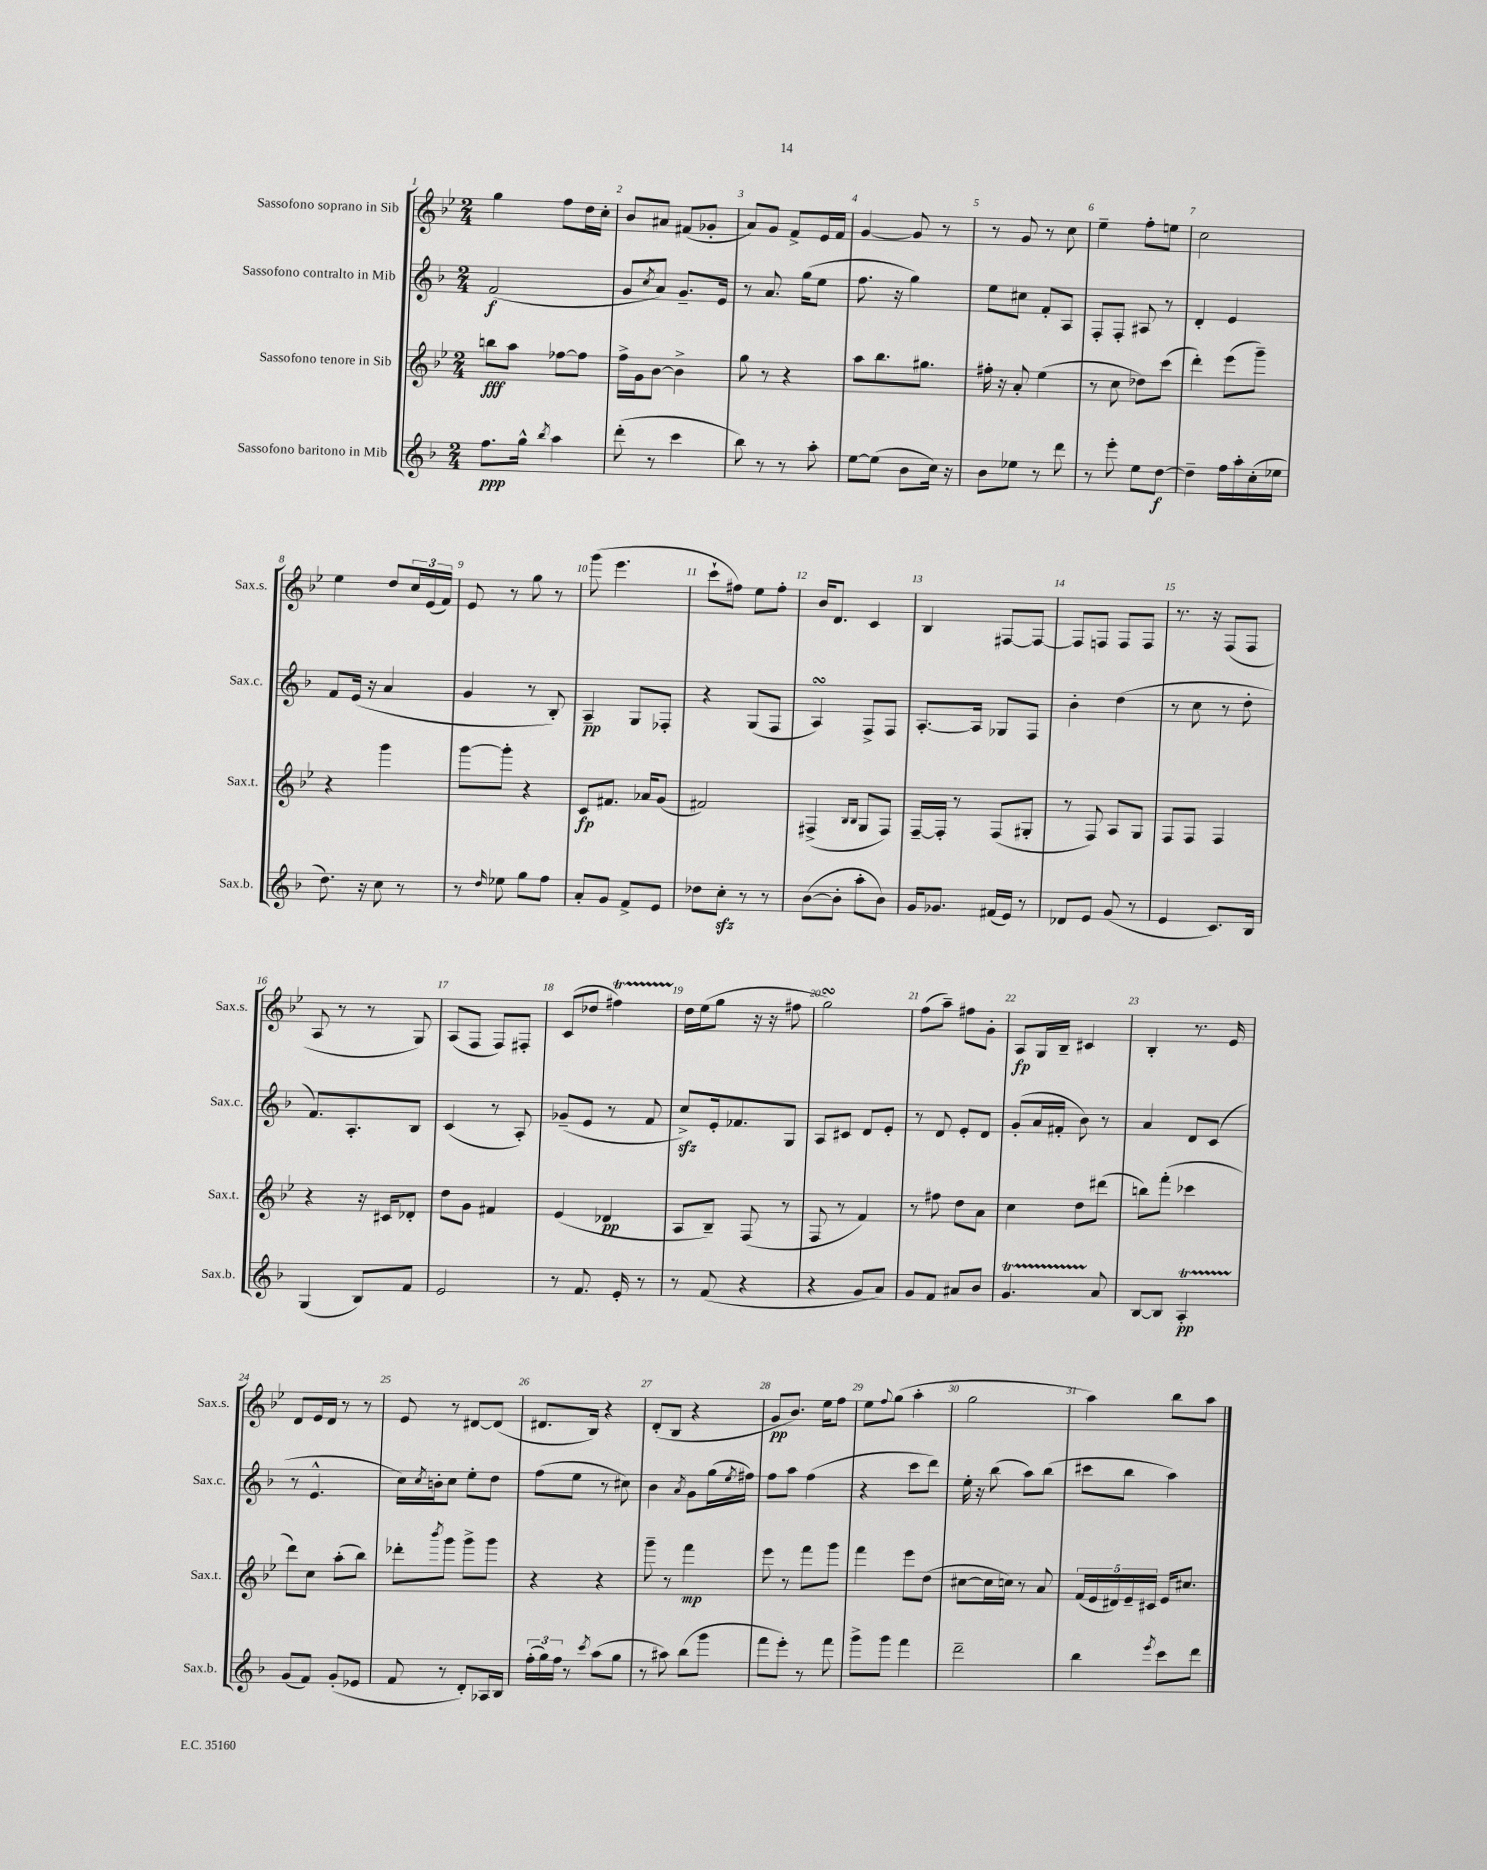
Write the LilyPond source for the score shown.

<<
\new StaffGroup <<
\new Staff = "s0" \with { instrumentName = "Sassofono soprano in Sib" shortInstrumentName = "Sax.s." } {
    \clef treble \key bes \major \numericTimeSignature \time 2/4
    g''4 f''8 d''16 c''16-. |
    bes'8 ais'8 fis'8( ges'8-. |
    a'8) g'8 f'8-> ees'16 f'16 |
    g'4~ g'8 r8 |
    r8 g'8 r8 c''8 |
    ees''4-- f''8-. e''8 |
    c''2 |
    ees''4 d''8 \tuplet 3/2 { c''16 ees'16( f'16) } |
    ees'8 r8 g''8 r8 |
    g'''8( ees'''4. |
    c'''8-! fis''8) ees''8 fis''8-. |
    bes'16 d'8. c'4 |
    bes4 fis8~ fis8~ |
    fis8 f8 f8 f8 |
    r8. r16 f8( f8 |
    a8 r8 r8 g8) |
    a8( f8 f8) fis8-. |
    c'8( des''8 fis''4\startTrillSpan) |
    d''16\stopTrillSpan ees''16( g''8 r16 r16 fis''8 |
    g''2\turn) |
    f''8( a''8--) fis''8 g'8-. |
    a8\fp g16 bes16-- cis'4 |
    bes4-. r8. ees'16 |
    d'8 ees'16 d'16 r8 r8 |
    ees'8 r8 dis'8~ dis'8( |
    dis'8. bes16) r4 |
    d'8-.( bes8 r4 |
    g'8\pp bes'8.) ees''16 f''8 |
    ees''8 \appoggiatura { f''8 } g''8( a''4-. |
    g''2 |
    a''4) bes''8 a''8 \bar "|." |
}
\new Staff = "s1" \with { instrumentName = "Sassofono contralto in Mib" shortInstrumentName = "Sax.c." } {
    \clef treble \key f \major \numericTimeSignature \time 2/4
    f'2\f( |
    g'8 \acciaccatura { c''8 } a'8) g'8.-- e'16 |
    r8 a'8. g''16( e''8 |
    f''8. r16 g''4) |
    e''8 cis''8 f'8-. a8 |
    f8-. f8-. ais8 r8 |
    d'4-. e'4 |
    f'8 e'16( r16 a'4 |
    g'4 r8 bes8-.) |
    a4--\pp g8 fes8-. |
    r4 g8( f8 |
    a4\turn) f8-> f8 |
    a8.~-. a16 ges8 f8 |
    bes'4-. d''4( |
    r8 c''8 r8 d''8-. |
    f'8.) a8.-. bes8 |
    c'4( r8 a8-.) |
    ges'8--( e'8 r8 f'8 |
    c''8->\sfz) e'16-. fes'8. g8 |
    a8 cis'8 d'8 e'8-. |
    r8 d'8 e'8-. d'8 |
    g'8-.( a'16 fis'16-. bes'8) r8 |
    a'4 d'8 c'8( |
    r8 e'4.-^ |
    c''16) \acciaccatura { c''8 } b'16-. c''8 e''8-. d''8 |
    f''8( e''8 r8 cis''8) |
    bes'4 \acciaccatura { a'8 } g'8 g''16( \acciaccatura { e''8 } fis''16) |
    f''8 a''8 f''4( |
    r4 c'''8 d'''8) |
    e''16-. r16 bes''8( a''8) bes''8( |
    cis'''8 bes''8 a''4) \bar "|." |
}
\new Staff = "s2" \with { instrumentName = "Sassofono tenore in Sib" shortInstrumentName = "Sax.t." } {
    \clef treble \key bes \major \numericTimeSignature \time 2/4
    b''8\fff a''8 fes''8~ fes''8 |
    f''16-> g'16 bes'8~ bes'4-> |
    g''8 r8 r4 |
    a''8 bes''8. gis''8. |
    fis''16-. r16 a'8-. ees''4( |
    r8 c''8 des''8) c'''8( |
    d'''4-.) ees'''8( g'''8--) |
    r4 g'''4 |
    g'''8~ g'''8-. r4 |
    c'8\fp fis'8. aes'16 g'8( |
    fis'2) |
    fis4->( \grace { bes16 bes16 } g8 fis8) |
    f16~-- f16-. r8 f8( gis8-. |
    r8 f8) a8 g8 |
    f8 f8 f4 |
    r4 r16 cis'16 des'8-. |
    d''8 g'8 fis'4 |
    ees'4( des'4\pp |
    a8 bes8--) f8( r8 |
    f8 r8 f'4) |
    r8 fis''8 d''8 a'8 |
    c''4 d''8 dis'''8( |
    b''8) f'''8-.( ces'''4 |
    d'''8) c''8 a''8-.( bes''8) |
    des'''8-. \acciaccatura { bes'''8 } g'''8 g'''8-> g'''8 |
    r4 r4 |
    g'''8-- r8 f'''4\mp |
    ees'''8 r8 f'''8 g'''8 |
    f'''4 ees'''8 d''8( |
    cis''8~ cis''16 c''16) r8 a'8 |
    \tuplet 5/4 { f'16( ees'16 dis'16) ees'16-- cis'16 } ees'16 cis''8. \bar "|." |
}
\new Staff = "s3" \with { instrumentName = "Sassofono baritono in Mib" shortInstrumentName = "Sax.b." } {
    \clef treble \key f \major \numericTimeSignature \time 2/4
    f''8.\ppp g''16-^ \acciaccatura { bes''8 } a''4 |
    d'''8-.( r8 c'''4 |
    bes''8) r8 r8 a''8-. |
    e''8~ e''8( bes'8 c''16) r16 |
    bes'8 ees''8 r8 d'''8 |
    r8 e'''8-. e''8 d''8~\f |
    d''4-- f''16 a''16-. c''16-.( ees''16 |
    d''8.) r16 c''8 r8 |
    r8 \grace { d''16 } ees''8 g''8 f''8 |
    a'8-. g'8 f'8-> e'8 |
    des''8 c''8-.\sfz r8 r8 |
    bes'8~( bes'8-. a''8-. bes'8) |
    g'16 ges'8. fis'16( e'16) r8 |
    des'8 e'8 g'8( r8 |
    e'4 c'8.) bes16 |
    g4( bes8) f'8 |
    e'2 |
    r8 f'8. e'16-. r8 |
    r8 f'8( r4 |
    r4 g'8 a'8) |
    g'8 f'8 ais'8 bes'8 |
    g'4.\startTrillSpan a'8\stopTrillSpan |
    bes8~ bes8 a4-.\startTrillSpan\pp |
    g'8\stopTrillSpan( f'8) g'8-.( ees'8 |
    f'8 r8 d'8-.) aes16 bes16 |
    \tuplet 3/2 { f''16-.( g''16) f''16 } r8 \acciaccatura { c'''8 } a''8( g''8 |
    r8 ais''8) bes''8( g'''8 |
    f'''8 e'''8-.) r8 f'''8 |
    g'''8-> g'''8 f'''4 |
    d'''2-- |
    bes''4 \acciaccatura { e'''8 } c'''8 d'''8 \bar "|." |
}
>>
>>
\layout { \context { \Score \override BarNumber.break-visibility = ##(#f #t #t) barNumberVisibility = #all-bar-numbers-visible } }
